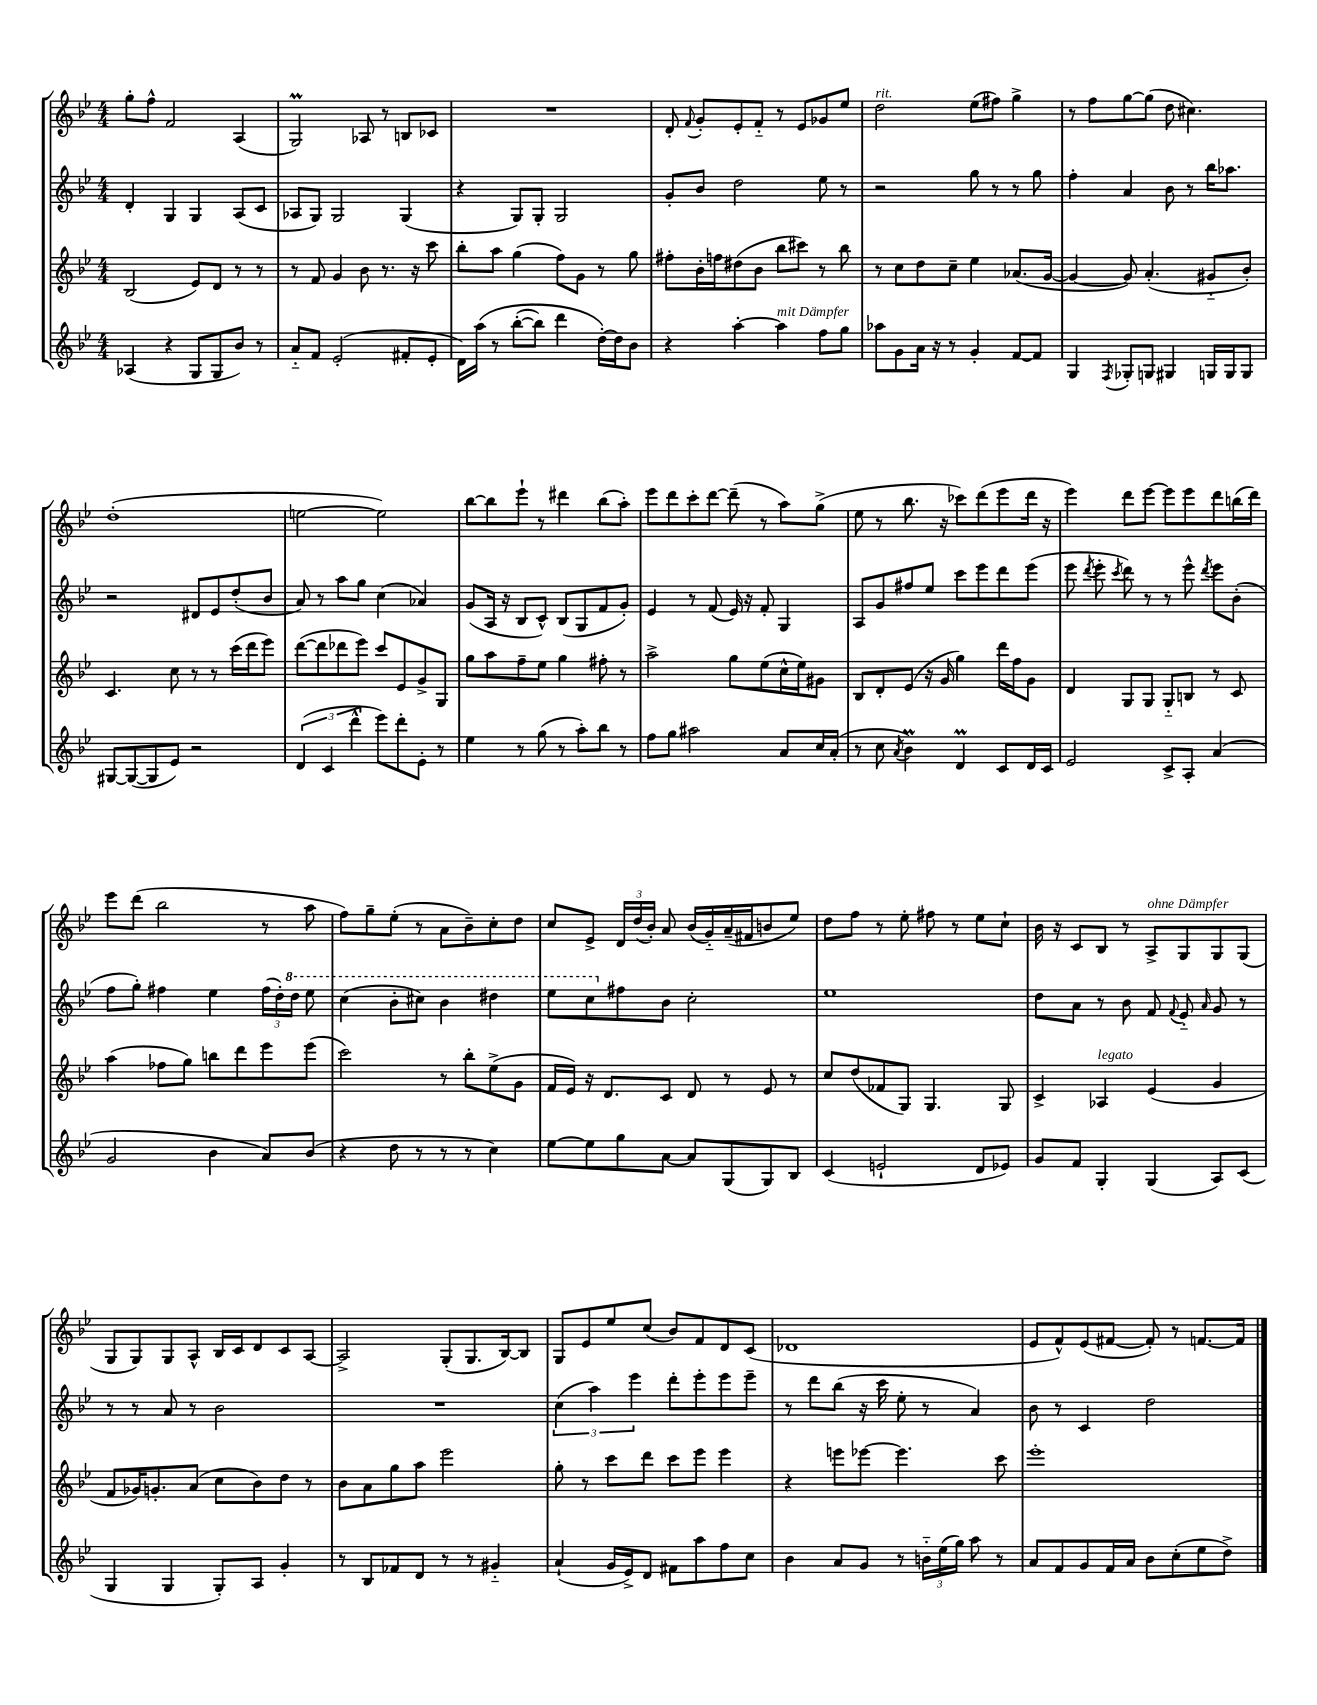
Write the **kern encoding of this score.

**kern	**kern	**kern	**kern
*staff4	*staff3	*staff2	*staff1
*clefG2	*clefG2	*clefG2	*clefG2
*k[b-e-]	*k[b-e-]	*k[b-e-]	*k[b-e-]
*M4/4	*M4/4	*M4/4	*M4/4
(4A-/	(2B-/	4d'/	8gg'\L
.	.	.	8ff^^\J
4r	.	4G/	2f/
8G/L	8e-/L)	4G/	.
8G/	8d/J	.	.
8b-/J)	8r	(8A/L	(4A/
8r	8r	8c/J	.
=	=	=	=
8a'~/L	8r	8A-/L	2G/)
8f/J	8f/	8G/J)	.
(2e-'/	4g/	2G/	.
.	8b-\	.	8A-/
.	8.r	.	8r
8f#'/L	.	(4G/	8B/L
.	16r	.	.
8e-'/J	8ccc\	.	8c-/J
=	=	=	=
16d\LL)	8bb-'\L	4r	1r
&(16aa\JJ	.	.	.
8r	8aa\J	.	.
([8bb-'\L	(4gg\	8G/L)	.
8bb-\]J)	.	8G'/J	.
4ddd\	8ff\L)	2G/	.
.	8g\J	.	.
[16dd'\LL&)	8r	.	.
16dd\]J	.	.	.
8b-\J	8gg\	.	.
=	=	=	=
4r	8ff#'\L	8g'/L	8d'/
.	.	.	8qqf/
.	16b-'\L	8b-/J	8g'/L
.	16ff\J	.	.
[4aa'\	(8dd#\	2dd\	8e-'/
.	8b-\J	.	8f'~/J
4aa\]	8bb-\L	.	8r
.	8ccc#\J)	.	8e-/L
8ff\L	8r	8ee-\	8g-/
8gg\J	8bb-\	8r	8ee-/J
=	=	=	=
8aa-\L	8r	2r	2dd\
8g\	8cc\L	.	.
16a\Jk	8dd\	.	.
16r	.	.	.
8r	8cc~\J	.	.
4g'/	4ee-\	8gg\	(8ee-\L
.	.	8r	8ff#\J)
[8f/L	(8.a-/L	8r	4gg^\
8f/]J	.	8gg\	.
.	[16g/Jk	.	.
=	=	=	=
4G/	4g/_	4ff'\	8r
.	.	.	8ff\L
8qF/	.	.	.
8G-'/L	8g/])	4a/	[8gg\
8G/J	(4.a'/	.	(8gg\]J
4G#/	.	8b-\	8dd\
.	.	8r	4.cc#\)
16G/LL	8g#'~/L	16bb-\LK	.
16G/J	.	8.aa-\J	.
8G/J	8b-'/J)	.	.
=	=	=	=
[8G#/L	4.c/	2r	(1dd'
(8G#/_	.	.	.
8G#/]	.	.	.
8e-/J)	8cc\	.	.
2r	8r	8d#/L	.
.	8r	8e-/	.
.	(16ccc\LL	(8dd'/	.
.	16ddd\J	.	.
.	8eee-\J)	8b-/J	.
=	=	=	=
(6d/	([8ddd\L	8a/)	[2ee\
.	8ddd\]	8r	.
6c/	.	.	.
.	8ddd-\	8aa\L	.
6ddd^^\	.	.	.
.	8eee-\J)	8gg\J	.
8eee-\L)	8ccc/L	(4cc\	2ee\])
8ddd'\	8e-/	.	.
8e-'\J	8g^/	4a-/)	.
8r	8G/J	.	.
=	=	=	=
4ee-\	8gg\L	(8g/L	[8bb-\L
.	8aa\	16A/Jk	8bb-\]
.	.	16r	.
8r	8ff~\	8B-/L	8eee-`\J
(8gg\	8ee-\J	8c^^/J)	8r
8r	4gg\	(8B-/L	4ddd#\
8aa'\L)	.	8G/	.
8bb-\J	8ff#'\	8f/	(8bb-\L
8r	8r	8g'/J)	8aa'\J)
=	=	=	=
8ff\L	2aa^\	4e-/	8eee-\L
8gg\J	.	.	8ddd\
2aa#\	.	8r	8ccc'\
.	.	(8f/	[8ddd\J
.	8gg\L	16e-/)	(8ddd~\]
.	.	16r	.
.	(8ee-\	8f'/	8r
8a/L	16cc^^\L	4G/	8aa\L)
.	16ee-\J)	.	.
16cc/L	8g#\J	.	(8gg^\J
(16a'/JJ	.	.	.
=	=	=	=
8r	8B-/L	8A/L	8ee-\
8cc\	8d'/	8g/	8r
8qa/	.	.	.
4b-\)	(8e-/J	8ff#/	8.bb-\
.	16r	8ee-/J	.
.	16g/	.	16r
4d/	4gg\)	8ccc\L	8ccc-\L)
.	.	8eee-\	(8ddd\
8c/L	16ddd\LL	8ddd\	8eee-\
.	16ff\J	.	.
16d/L	8g\J	(8eee-\J	16ddd\Jk
16c/JJ	.	.	16r
=	=	=	=
2e-/	4d/	8eee-\	4eee-\)
.	.	8qddd/	.
.	.	8eee-'\	.
.	.	8qccc/	.
.	8G/L	8ddd\)	8ddd\L
.	8G/J	8r	[8eee-\J
8c^/L	8G'~/L	8r	8eee-\]L
8A'/J	8B/J	8eee-^^\	8eee-\
.	.	8qddd/	.
(4a/	8r	8eee-\L	8ddd\
.	8c/	(8b-'\J	(16bb\L
.	.	.	16ddd\JJ)
=	=	=	=
2g/	(4aa\	8ff\L	8eee-\L
.	.	8gg'\J)	(8ddd\J
.	8ff-\L	4ff#\	2bb-\
.	8gg\J)	.	.
4b-\	8bb\L	4ee-\	.
.	8ddd\	.	.
8a/L)	8eee-\	(24ff#\LL	8r
.	.	24dd'\)	.
.	.	24ddd\JJ	.
(8b-/J	(8eee-\J	8eee-\	8aa\
=	=	=	=
4r	2ccc\)	(4ccc\	8ff\L)
.	.	.	8gg~\
8dd\	.	8bb-'\L	(8ee-'\J
8r	.	8ccc#\J)	8r
8r	8r	4bb-\	8a\L
8r	8bb-'\L	.	8b-~\)
4cc\)	(8ee-^\	4ddd#\	8cc'\
.	8g\J	.	8dd\J
=	=	=	=
[8ee-\L	16f/LL	8eee-\L	8cc/L
.	16e-/JJ)	.	.
8ee-\]	16r	8ccc\	8e-^/J
.	8.d/L	.	.
8gg\	.	8ff#\	24d/LL
.	.	.	(24dd/
.	.	.	24b-'/JJ)
[8a\J	8c/J	8b-\J	8a/
8a/]L	8d/	2cc'\	(16b-/LL
.	.	.	16g'~/)
(8G/	8r	.	(16a~/
.	.	.	16f#/J
8G/)	8e-/	.	8b/
8B-/J	8r	.	8ee-/J)
=	=	=	=
(4c/	8cc/L	1ee-	8dd\L
.	(8dd/	.	8ff\J
2e`/	8f-/	.	8r
.	8G/J)	.	8ee-'\
.	4.G/	.	8ff#\
.	.	.	8r
8d/L	.	.	8ee-\L
8e-/J)	8G/	.	8cc`\J
=	=	=	=
8g/L	4c^/	8dd\L	16b-\
.	.	.	16r
8f/J	.	8a\J	8c/L
4G'/	4A-/	8r	8B-/J
.	.	8b-\	8r
(4G/	(4e-/	8f/	8A^/L
.	.	8qqf/	.
.	.	8e-'~/	8G/
.	.	16qqa/	.
8A/L)	4g/	8g/	8G/
(8c/J	.	8r	(8G/J
=	=	=	=
4G/	8f/L	8r	8G/L
.	16g-/K)	8r	8G/)
.	8.g'/	.	.
4G/	.	8a/	8G/
.	(8a/J	8r	8A^^/J
8G'/L)	8cc\L	2b-\	16B-/LL
.	.	.	16c/J
8A/J	8b-\)	.	8d/
4g'/	8dd\J	.	8c/
.	8r	.	[8A/J
=	=	=	=
8r	8b-\L	1r	2A^/]
8B-/L	8a\	.	.
8f-/	8gg\	.	.
8d/J	8aa\J	.	.
8r	2eee-\	.	(8G'/L
8r	.	.	8.G/
4g#'~/	.	.	.
.	.	.	[16B-/k)
.	.	.	8B-/]J
=	=	=	=
(4a`/	8gg'\	(6cc\	8G/L
.	8r	.	8e-/
.	.	6aa\)	.
16g/LL	8ccc\L	.	8ee-/
16e-^/J)	.	.	.
.	.	6eee-\	.
8d/J	8ddd\J	.	(8cc/J
8f#\L	8ccc\L	8ddd'\L	8b-/L)
8aa\	8eee-\J	8eee-'\	8f/
8ff\	4eee-\	8eee-\	8d/
8cc\J	.	8eee-~\J	(8c/J
=	=	=	=
4b-\	4r	8r	1d-
.	.	8ddd\L	.
8a/L	8eee\L	(8bb-\J	.
8g/J	[8eee-\J	16r	.
.	.	16ccc\	.
8r	4.eee-\]	8ee-'\	.
24b'~\LL	.	8r	.
(24ee-\	.	.	.
24gg\JJ)	.	.	.
8aa\	.	4a/)	.
8r	8ccc\	.	.
=	=	=	=
8a/L	1eee-'	8b-\	8e-/L
8f/	.	8r	8f^^/)
8g/	.	4c/	(8e-/
16f/L	.	.	[8f#/J
16a/JJ	.	.	.
8b-\L	.	2dd\	8f#'/])
(8cc'\	.	.	8r
8ee-\	.	.	[8.f/L
8dd^\J)	.	.	.
.	.	.	16f/]Jk
==	==	==	==
*-	*-	*-	*-
